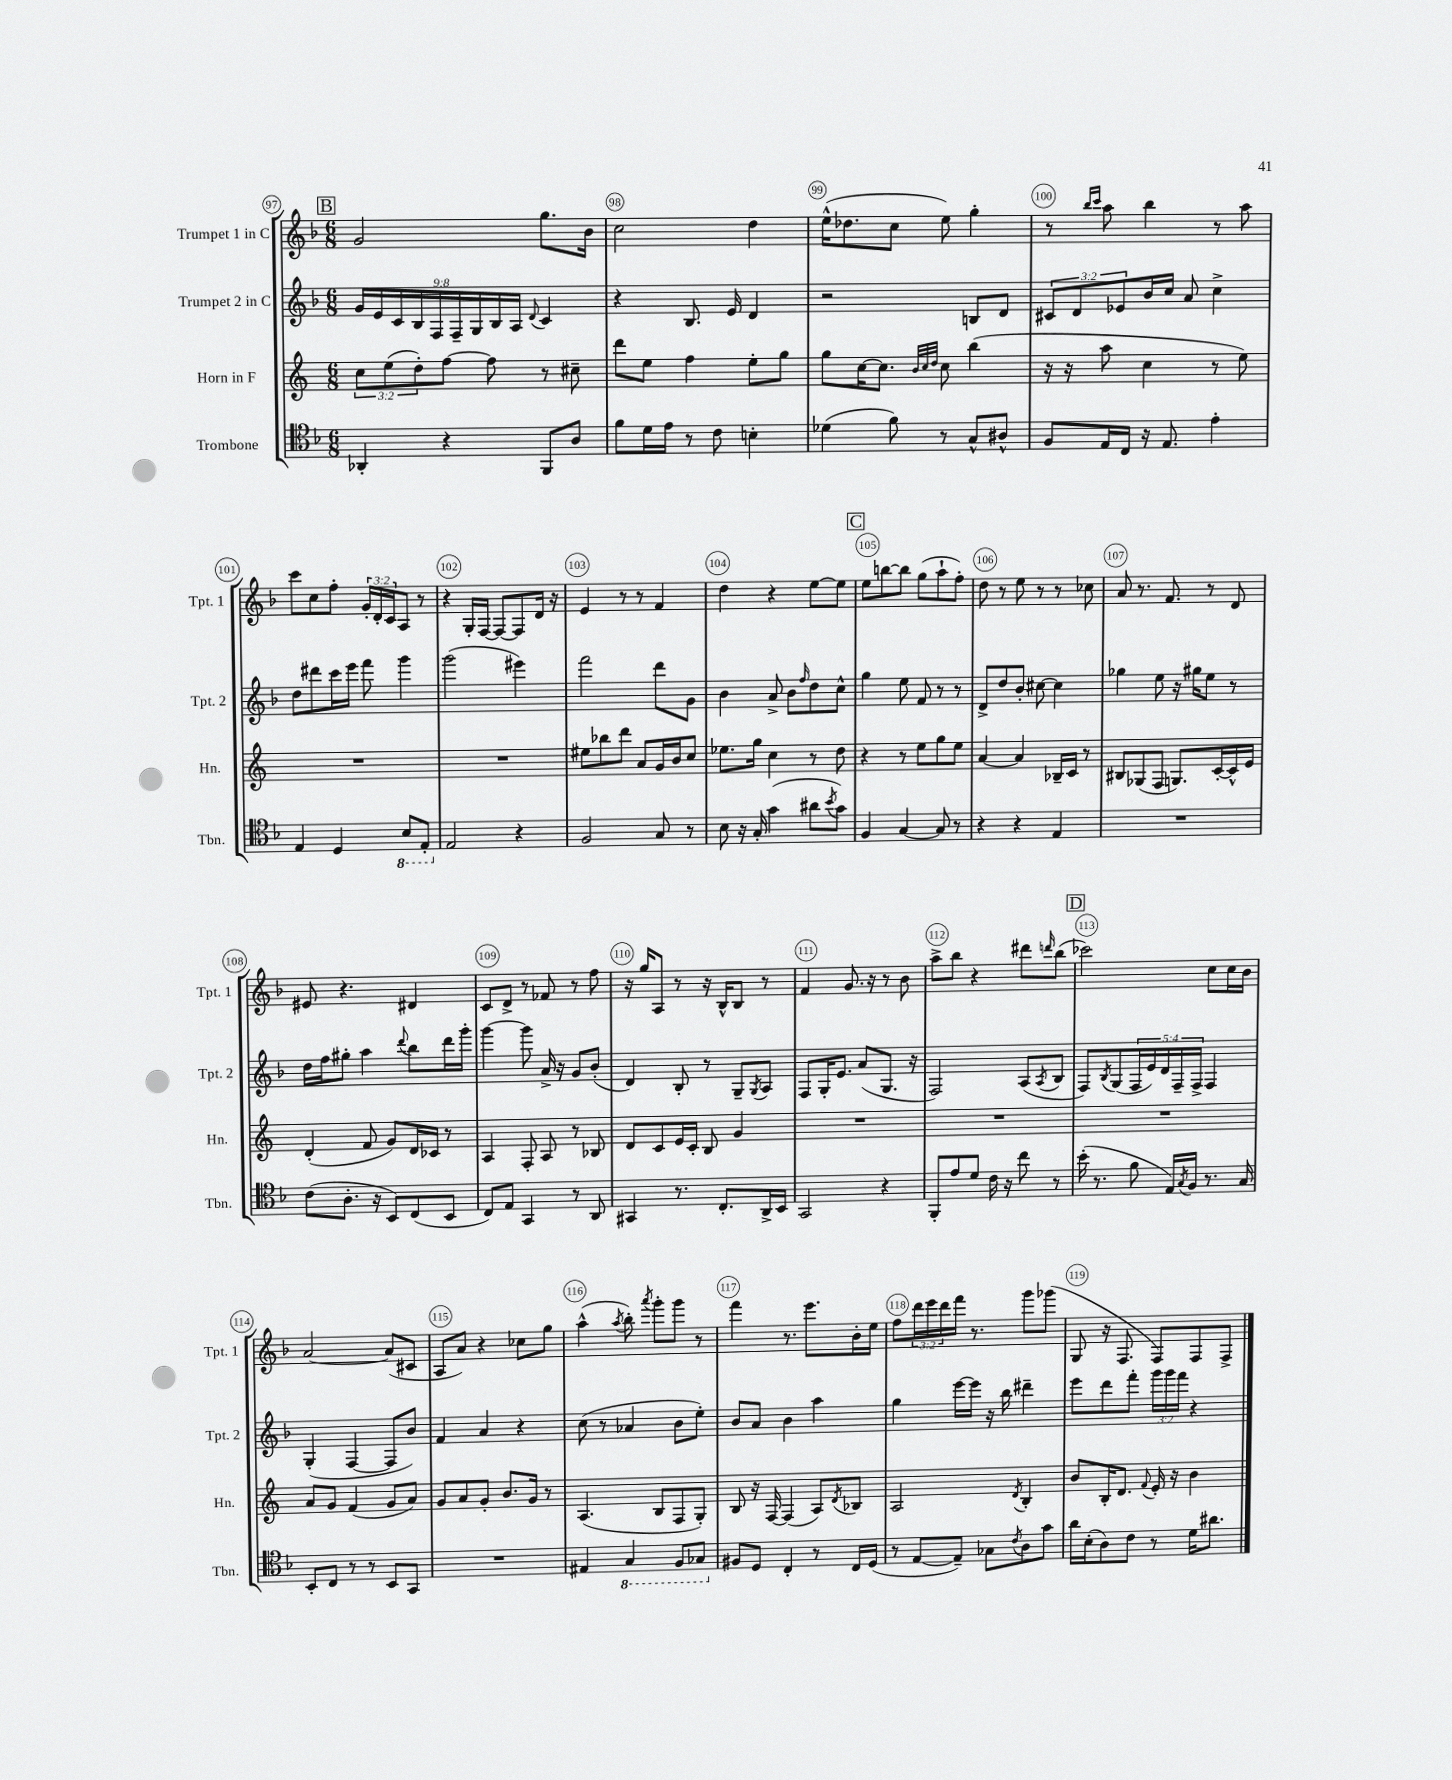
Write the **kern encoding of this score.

**kern	**kern	**kern	**kern
*staff4	*staff3	*staff2	*staff1
*clefC4	*clefG2	*clefG2	*clefG2
*k[b-]	*k[]	*k[b-]	*k[b-]
*M6/8	*M6/8	*M6/8	*M6/8
4AA-'	12cc	18g	2g
.	.	18e	.
.	(12ee	.	.
.	.	18c	.
.	12dd')	18B-	.
.	.	18F	.
4r	[8ff	.	.
.	.	18F~	.
.	.	18G	.
.	8ff]	.	.
.	.	18B-	.
.	.	18A	.
.	.	8qqd	.
8FF	8r	4c	8.gg
8A	8cc#~	.	.
.	.	.	16b-
=	=	=	=
8f	8ddd	4r	2cc
16d	8ee	.	.
16e	.	.	.
8r	4ff	8.B-	.
8c	.	.	.
.	.	16e	.
4B'	8ee'	4d	4dd
.	8gg	.	.
=	=	=	=
(4d-	8gg	2r	(16ee^^
.	.	.	8.dd-
.	[16cc	.	.
.	8.cc]	.	.
8f)	.	.	8cc
.	32qqb	.	.
.	32qqcc	.	.
.	32qqdd	.	.
8r	8cc	.	8ee)
8G^^	(4bb	8B	4gg'
8A#^^	.	8d	.
=	=	=	=
8F	16r	12c#	8r
.	16r	.	.
.	.	12d	.
.	.	.	16qqbb-
.	.	.	16qqccc
16E	8aa	.	8aa
.	.	12e-	.
16C	.	.	.
16r	4cc	16b-	4bb-
8.E	.	16cc	.
.	.	8a	.
4e'	8r	4cc^	8r
.	8ee)	.	8aa
=	=	=	=
4E	2.r	8dd	8ccc
.	.	8ddd#	8cc
4D	.	16ccc	8ff'
.	.	16eee	.
.	.	8fff	24g'
.	.	.	24d'
.	.	.	24c
8BB-	.	4ggg	8A
8EE'	.	.	8r
=	=	=	=
2E	2.r	(2ggg	4r
.	.	.	16G'
.	.	.	[16F
.	.	.	8F_
4r	.	4eee#)	8F]
.	.	.	16d
.	.	.	16r
=	=	=	=
2F	8ee#	2fff	4e
.	8bb-	.	.
.	8ddd	.	8r
.	8a	.	8r
8G	16g	8ddd	4f
.	16b	.	.
8r	8cc	8g	.
=	=	=	=
8B-	8.ee-	4b-	4dd
16r	.	.	.
16G'	16gg	.	.
(4g	4cc	8a^	4r
.	.	8b-	.
.	.	16qqff	.
8a#	8r	8dd	[8ee
8qb-	.	.	.
8g)	8dd	8cc^^	8ee]
=	=	=	=
4F	4r	4gg	8ee
.	.	.	[8bb
[4G	8r	8ee	8bb]
.	8ee	8f	(8gg
8G]	8gg	8r	8aa`
8r	8ee	8r	8ff')
=	=	=	=
4r	[4a	8d^	8dd
.	.	8dd	8r
4r	4a]	8b-'	8ee
.	.	[8cc#	8r
4E	16B-~	4cc#]	8r
.	16c	.	.
.	8r	.	8cc-
=	=	=	=
2.r	8B#	4gg-	8a
.	(8G-	.	8.r
.	8F	8ee	.
.	.	.	8.f
.	8.G)	16r	.
.	.	16gg#	.
.	.	8ee	8r
.	[16c'	.	.
.	16c^^]	8r	8d
.	16e	.	.
=	=	=	=
(8c	(4d'	16dd	8e#
.	.	16ff	.
8.A'	.	8gg#'	4.r
.	8f	4aa	.
16r	.	.	.
8BB-)	8g)	.	.
.	.	8qqddd	.
(8C	16d	8bb-	4d#
.	16c-	.	.
8BB-	8r	16ddd	.
.	.	16ggg'	.
=	=	=	=
8C)	4A	[4ggg	8c
8E	.	.	8d^
4GG	8F'	8ggg]	8r
.	8A	16a^	8f-
.	.	16r	.
8r	8r	8g	8r
8AA	8B-	(8b-'	8ff
=	=	=	=
4GG#	8d	4d)	16r
.	.	.	16gg
.	8c	.	8A
8.r	16e	8B-'	8r
.	16c'	.	.
.	8B	8r	16r
8.C'	.	.	16B-^^
.	4g	8G~	8B-
.	.	8qG	.
16AA^	.	8A	8r
16BB-	.	.	.
=	=	=	=
2GG	2.r	8F	4f
.	.	16G'	.
.	.	8.e	.
.	.	.	8.g
.	.	(8a	.
.	.	.	16r
4r	.	8.G	8r
.	.	.	8b-
.	.	16r	.
=	=	=	=
8FF'	2.r	2F)	8aa^
8e	.	.	8bb-
8d	.	.	4r
16c	.	.	.
16r	.	.	.
8cc	.	(8A	8ddd#
.	.	8qA	16qqddd
8r	.	8B-	(8bb-
=	=	=	=
(16b-'	2.r	8F)	2ccc-)
8.r	.	.	.
.	.	8qB-	.
.	.	(8G	.
8f	.	20F	.
.	.	20e)	.
.	.	20d	.
16E)	.	.	.
.	.	20F~	.
8qG	.	.	.
16F	.	.	.
.	.	20F^	.
8.r	.	4F	8cc
.	.	.	16cc
16G	.	.	16b-
=	=	=	=
8BB-'	8a	(4G'	[2a
8C	8g	.	.
8r	(4f	[4F	.
8r	.	.	.
8BB-	8g	8F]	(8a]
8GG	8a)	8b-)	8c#
=	=	=	=
2.r	8g	4f	8A
.	8a	.	8a)
.	8g'	4a	4r
.	8.b	.	.
.	.	4r	8cc-
.	16g	.	.
.	8r	.	8gg
=	=	=	=
4E#	(4.A	(8cc	(4aa^^
.	.	8r	.
.	.	.	8qaa
4GG	.	4a-	8bb-')
.	.	.	8qaaa
.	8B	.	8ggg'
8FF	8F	8b-	8ggg
8GG-	8G')	8ee')	8r
=	=	=	=
8F#	8B	8b-	4fff
8D	16r	8a	.
.	[16F	.	.
4C'	(4F]	4b-	8.r
.	.	.	8.eee
8r	8A)	4aa	.
.	8qd	.	.
16C	8B-	.	16b-'
(16D	.	.	16ee
=	=	=	=
8r	2A	4gg	8ff
[8E	.	.	24ddd
.	.	.	24eee
.	.	.	24ddd
8E~])	.	[16eee	16fff
.	.	16eee]	8.r
8G-	.	16r	.
.	.	16bb-	.
8qc	8qd	.	.
8A	4B'	4ddd#~	8ggg
8g	.	.	(8ggg-
=	=	=	=
16a	8b	8eee	8G
(16B-'	.	.	.
8A)	16B'	8ddd	16r
.	8.d	.	8.F
8c	.	8fff'	.
.	8qqf	.	.
8r	16e'	24ggg	8F)
.	.	24ggg	.
.	16r	.	.
.	.	24fff	.
16d	4b	4r	8F
8.a#	.	.	.
.	.	.	8F^
==	==	==	==
*-	*-	*-	*-
